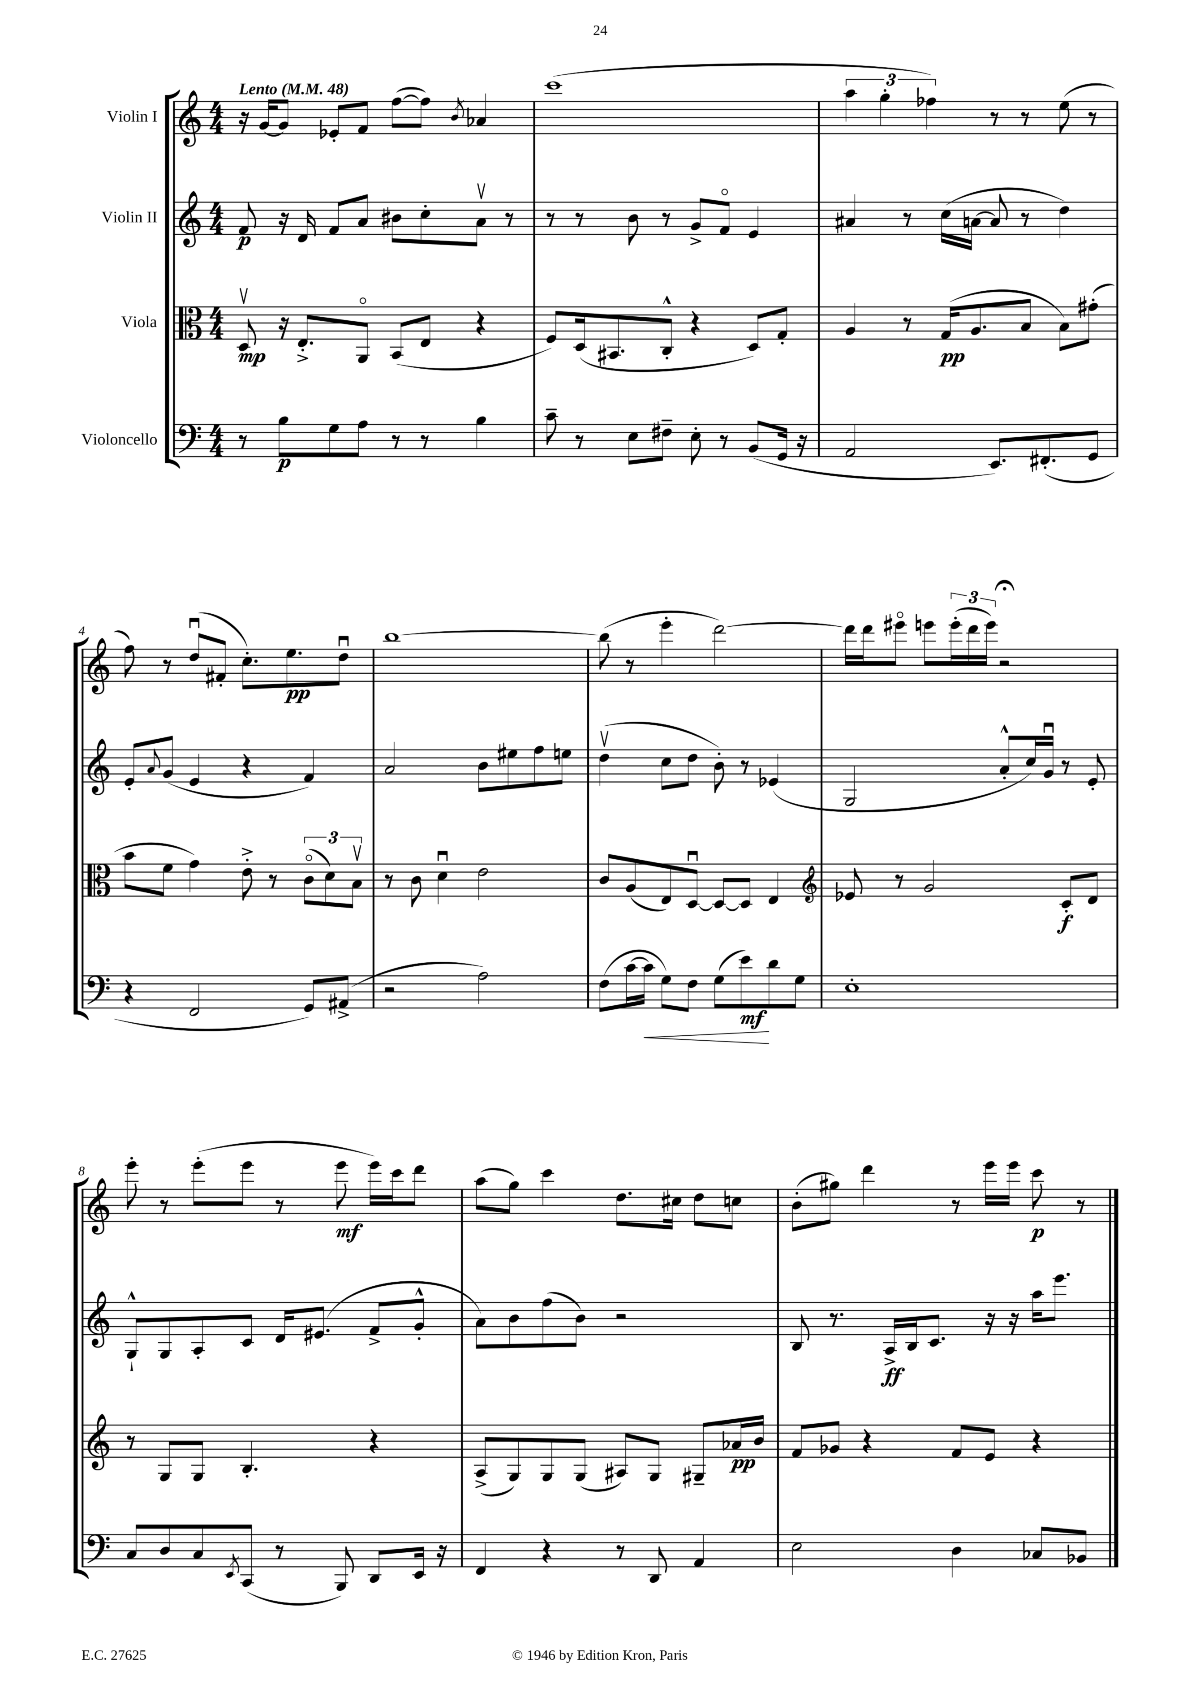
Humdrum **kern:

**kern	**kern	**kern	**kern
*staff4	*staff3	*staff2	*staff1
*clefF4	*clefC3	*clefG2	*clefG2
*k[]	*k[]	*k[]	*k[]
*M4/4	*M4/4	*M4/4	*M4/4
*MM48	*MM48	*MM48	*MM48
8r	8Dv	8f	16r
.	.	.	[16g
8B	16r	16r	8g]
.	8.E'^	16d	.
8G	.	8f	8e-'
8A	8AAo	8a	8f
8r	(8BB	8b#	([8ff
8r	8E	8cc'	8ff])
.	.	.	8qb
4B	4r	8av	4a-
.	.	8r	.
=	=	=	=
8c~	8F)	8r	(1ccc
8r	(16D	8r	.
.	8.BB#	.	.
8E	.	8b	.
8F#~	8C'^^	8r	.
8E'	4r	8g^	.
8r	.	8fo	.
(8BB	8D)	4e	.
16GG	8G'	.	.
16r	.	.	.
=	=	=	=
2AA	4A	4a#	6aa
.	.	.	6gg'
.	8r	8r	.
.	.	.	6ff-)
.	(16G	(16cc	.
.	8.A	[16a	.
8.EE)	.	8a]	8r
.	8B	8r	8r
(8.FF#'	.	.	.
.	8B)	4dd)	(8ee
8GG	(8g#'	.	8r
=	=	=	=
4r	8b	8e'	8ff)
.	.	8qqa	.
.	8f	(8g	8r
2FF	4g)	4e	(8ddu
.	.	.	8f#'
.	8e'^	4r	8.cc')
.	8r	.	.
.	.	.	8.ee
8GG)	(12co	4f)	.
.	12d)	.	.
(8AA#^	.	.	8ddu
.	12Bv	.	.
=	=	=	=
2r	8r	2a	[1bb
.	8c	.	.
.	4du	.	.
2A)	2e	8b	.
.	.	8ee#	.
.	.	8ff	.
.	.	8ee	.
=	=	=	=
(8F	8c	(4ddv	(8bb]
[16c	(8A	.	8r
16c]	.	.	.
8G)	8E)	8cc	4eee'
8F	[8Du	8dd	.
(8G	8D_	8b')	[2ddd)
8e)	8D]	8r	.
8d	4E	(4e-	.
8G	.	.	.
=	=	=	=
*	*clefG2	*	*
1E'	8e-	2G	16ddd]
.	.	.	16ddd
.	8r	.	8eee#o
.	2g	.	8eee
.	.	.	(24eee'
.	.	.	24ddd
.	.	.	24eee)
.	.	8a'^^	2r;
.	.	16cc)	.
.	.	16gu	.
.	8c'	8r	.
.	8d	8e'	.
=	=	=	=
8C	8r	8G`^^	8eee'
8D	8G	8G	8r
8C	8G	8A'	(8eee'
8qEE	.	.	.
(8CC	4.B'	8c	8eee
8r	.	16d	8r
.	.	(8.e#	.
8BBB)	.	.	8eee
8DD	4r	8f^	16eee)
.	.	.	16ccc
16EE	.	8g'^^	8ddd
16r	.	.	.
=	=	=	=
4FF	(8A^	8a)	(8aa
.	8G)	8b	8gg)
4r	8G	(8ff	4ccc
.	(8G	8b)	.
8r	8A#)	2r	8.dd
8DD	8G	.	.
.	.	.	16cc#
4AA	8G#~	.	8dd
.	16a-	.	8cc
.	16b	.	.
=	=	=	=
2E	8f	8B	(8b'
.	8g-	8.r	8gg#)
.	4r	.	4ddd
.	.	16A^	.
.	.	16B	.
.	.	8.c	.
4D	8f	.	8r
.	8e	16r	16eee
.	.	16r	16eee
8C-	4r	16aa	8ccc
.	.	8.eee	.
8BB-	.	.	8r
==	==	==	==
*-	*-	*-	*-
